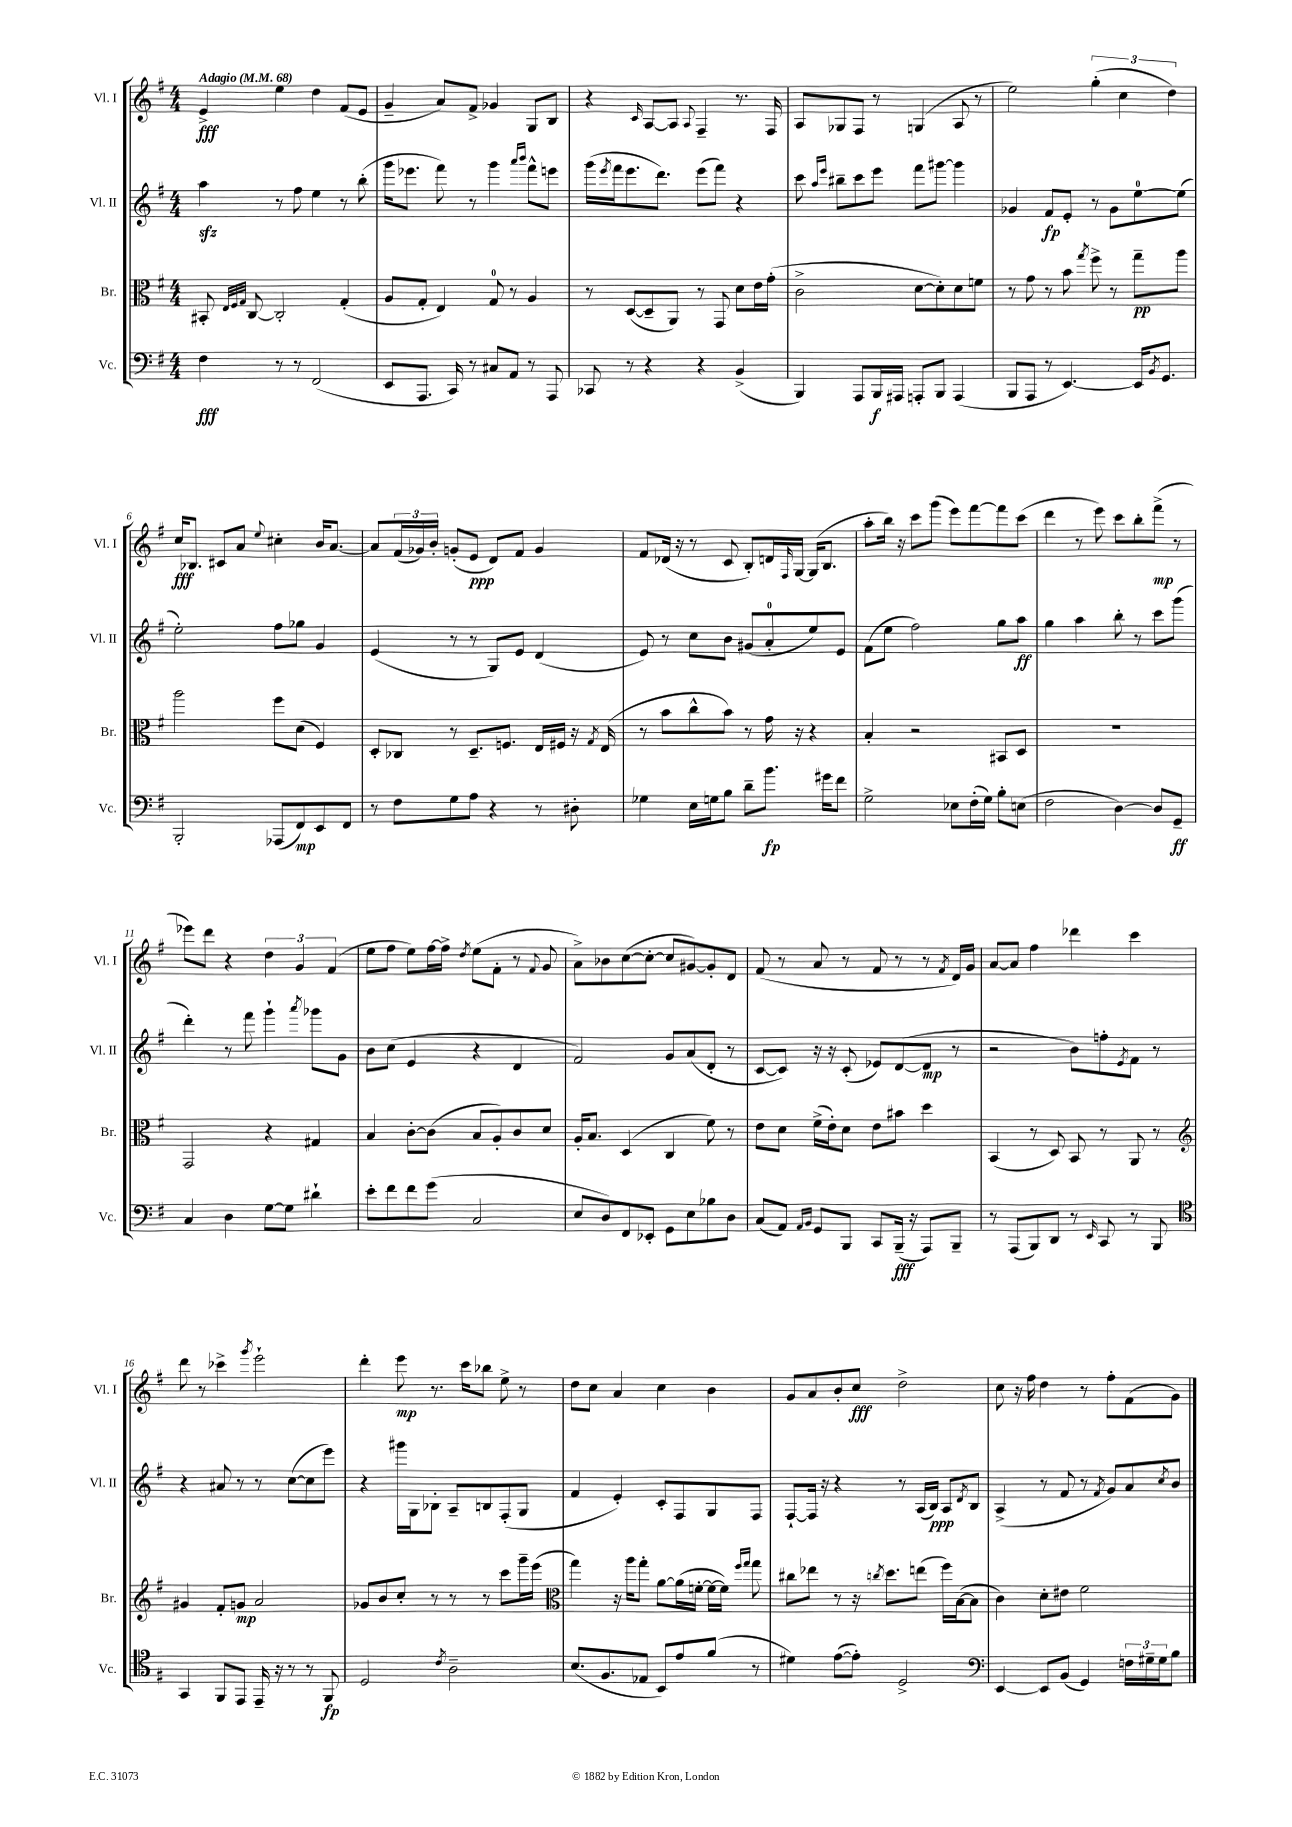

**kern	**kern	**kern	**kern
*staff4	*staff3	*staff2	*staff1
*clefF4	*clefC3	*clefG2	*clefG2
*k[f#]	*k[f#]	*k[f#]	*k[f#]
*M4/4	*M4/4	*M4/4	*M4/4
*MM68	*MM68	*MM68	*MM68
4F#\	8BB#'/	4aa\	4e^/
.	32qqE/LLL	.	.
.	32qqF#/	.	.
.	32qqG/JJJ	.	.
.	[8C/	.	.
8r	2C'/]	8r	4ee\
8r	.	8ff#\	.
(2FF#/	.	4ee\	4dd\
.	(4G'/	8r	(8f#/L
.	.	(8bb'\	8e/J
=	=	=	=
8EE/L	8A/L	16ggg\LK	4g~/
.	.	8.eee-\J	.
8.AAA/J	8G'/J	.	.
.	4E/)	8fff#\)	8a/L)
16CC/)	.	.	.
8r	.	8r	8f#^/J
8C#/L	8G/	4ggg\	4g-/
8AA/J	8r	.	.
.	.	16qqaaa/LL	.
.	.	16qqbbb/JJ	.
8r	4A/	8fff#^^\L	8G/L
8AAA/	.	8eee\J	8B/J
=	=	=	=
8CC-/	8r	(16ggg\LL	4r
.	.	8qeee/	.
.	.	16fff#\J	.
8r	([8D/L	8.eee\	.
.	.	.	16qqc/
4r	8D~/]	.	[8A/L
.	.	8.ddd\J)	.
.	8AA/J)	.	8A/]J
.	.	.	8qqA/
4r	8r	(8eee\L	4F#~/
.	8GG/	8fff#\J)	.
(4BB^/	8d\L	4r	8.r
.	16e\L	.	.
.	(16g'\JJ	.	16F#/
=	=	=	=
4BBB/)	2c^\	8ccc\	8A/L
.	.	16qqaa/LL	.
.	.	16qqeee/JJ	.
.	.	8bb#~\L	8G-/
8AAA/L	.	8ccc\	8F#/J
16BBB/L	.	8eee\J	8r
16AAA#/JJ	.	.	.
8AAA'/L	[8d\L	8fff#\L	(4G/
8BBB/J	8d'\])	[8ggg#\J	.
(4AAA/	8d\	4ggg#\]	8A/
.	8f\J	.	8r
=	=	=	=
8BBB/L	8r	4g-/	2ee\)
8AAA/J	8g\	.	.
8r	8r	8f#/L	.
[4.EE/)	8b\	8e'/J	.
.	8qgg/	.	.
.	8ff#^\	8r	(6gg'\
.	8r	8g-\L	.
.	.	.	6cc\
16EE/]LK	8gg~\L	[8ee\	.
8qBB/	.	.	.
8.GG/J	.	.	.
.	.	.	6dd\)
.	8aa\J	(8ee\]J	.
=	=	=	=
2BBB'/	2aa\	2ee'\)	16cc/LK
.	.	.	8.B-/J
.	.	.	8c#/L
.	.	.	8a/J
.	.	.	8qqee/
(8AAA-/L	8ff#\L	8ff#\L	4cc#'\
8FF#/)	(8d\J	8gg-\J	.
8EE/	4F#/)	4g/	16b/LK
.	.	.	[8.a/J
8FF#/J	.	.	.
=	=	=	=
8r	8D'/L	(4e/	8a/]L
8F#\L	8C-/J	.	(24f#/L
.	.	.	24g-/)
.	.	.	24b'/JJ
8G\	8r	8r	(8g'/L
8A\J	8.D~/L	8r	8e/J
4r	.	8G/L)	8d/L)
.	8.F/J	.	.
.	.	8e/J	8f#/J
8r	16E/LL	(4d/	4g/
.	16F#/JJ	.	.
8D#'\	16r	.	.
.	8qG/	.	.
.	(16E/	.	.
=	=	=	=
4G-\	8r	8e/)	8f#/L
.	8b\L	8r	(16d-/Jk
.	.	.	16r
16E\LL	8cc^^\	8cc\L	8r
16G\J	.	.	.
8B\J	8b\J)	8b\J	8c/
8d~\L	8r	(8g#/L	8B'/L)
8.b\J	16g\	8a'/	16d/L
.	.	.	16qqF#/
.	16r	.	[16G/JJ
.	4r	8ee/)	(16G/]LK
16g#\LK	.	.	8.B/J
8f#\J	.	8e/J	.
=	=	=	=
2G^\	4B'/	(8f#\L	8aa'\L
.	.	8ee\J	16bb\Jk)
.	.	.	16r
.	2r	2ff#\)	8ccc\L
.	.	.	(8ggg\J
8E-\L	.	.	8eee\L)
(16F#'\L	.	.	[8fff#\
16G\JJ)	.	.	.
8B'\L	8BB#/L	8gg\L	8fff#\]
(8E\J	8D/J	8aa\J	(8ccc\J
=	=	=	=
2F#\	1r	4gg\	4ddd\
.	.	4aa\	8r
.	.	.	8eee\)
[4D\)	.	8bb'\	8ccc\L
.	.	8r	8bb'\
8D/]L	.	8ccc\L	(8fff#^\J
8GG~/J	.	(8ggg\J	8r
=	=	=	=
4C/	2GG/	4ddd'\)	8eee-\L)
.	.	.	8ddd\J
4D\	.	8r	4r
.	.	8fff#\	.
[8G\L	4r	4ggg`\	6dd\
8G\]J	.	.	.
.	.	.	6g/
.	.	8qaaa/	.
4d#`\	4G#/	8ggg-\L	.
.	.	.	(6f#/
.	.	8g\J	.
=	=	=	=
8e'\L	4B/	8b\L	8ee\L
8f#\	.	(8cc\J	8ff#\J
8f#\	[8c'\L	4e/	8ee\L)
(8g\J	(8c\]J	.	[16ff#\L
.	.	.	16ff#^\]JJ
.	.	.	8qdd/
2C/	8B/L	4r	(8ee\L
.	8A'/)	.	8f#'\J
.	8c/	4d/	8r
.	.	.	8qqf#/
.	8d/J	.	8g/
=	=	=	=
8E/L	16A'/LK	2f#/)	8a^\L)
.	8.B/J	.	.
8D/)	.	.	8b-\
8FF#/	(4D/	.	([8cc\
8EE-'/J	.	.	8cc'\_J
8GG\L	4C/	8g/L	8cc/]L
8E\	.	(8a/	[8g#/)
8B-\	8f#\)	8d'/J	8g#'/]
8D\J	8r	8r	8d/J
=	=	=	=
(8C/L	8e\L	[8c/L	(8f#/
8AA/J)	8d\J	8c/]J)	8r
16qqAA/LL	.	.	.
16qqBB/JJ	.	.	.
8GG/L	(16f#^\LL	16r	8a/
.	16e'\J)	16r	.
8BBB/J	8d\J	(8c'/	8r
8CC/L	8e\L	8e-/L)	8f#/
(16BBB~/Jk	8b#\J	([8d/	8r
16r	.	.	.
8AAA/L)	4dd\	8d/]J	8r
.	.	.	8qf#/
8BBB~/J	.	8r	16d/LL)
.	.	.	16g/JJ
=	=	=	=
8r	(4BB/	2r	[8a/L
(8AAA/L	.	.	8a/]J
8BBB/)	8r	.	4ff#\
8DD/J	8D/)	.	.
8r	8BB/	8b\L)	4ddd-\
16qqEE/	.	.	.
8CC/	8r	8ff'\	.
.	.	8qe/	.
8r	8AA/	8f#\J	4ccc\
8BBB/	8r	8r	.
=	=	=	=
*clefC4	*clefG2	*	*
4GG/	4g#/	4r	8ddd\
.	.	.	8r
8FF#/L	8f#'/L	8a#/	4ccc-^\
8EE/J	8g/J	8r	.
.	.	.	8qggg/
16EE~/	2a/	8r	2eee`\
16r	.	.	.
8r	.	([8cc\L	.
8r	.	8cc\]	.
8FF#/	.	8eee\J)	.
=	=	=	=
2D/	8g-/L	4r	4ddd'\
.	8b/	.	.
.	8cc'/J	16ggg#\LL	8eee\
.	.	16G\J	.
.	8r	8B-'\J	8.r
8qc/	.	.	.
2A~\	8r	8A~/L	.
.	.	.	16ccc\LK
.	8r	8B/	8bb-\J
.	8ccc\L	(8F#'/	8ee^\
.	16ggg~\L	8G/J	8r
.	(16eee\JJ	.	.
=	=	=	=
*	*clefC3	*	*
(8.B/L	4gg\)	4f#/	8dd\L
.	.	.	8cc\J
8.F#/	.	.	.
.	16r	4e'/)	4a/
.	16aa\LK	.	.
8E-/J	8gg'\J	.	.
8BB/L)	[8a\L	8c'/L	4cc\
8e/	(16a\]L	8F#/	.
.	[16f'\JJ	.	.
(8f#/J	16f\_LL	8G/	4b\
.	16f\]JJ)	.	.
.	16qqff#/LL	.	.
.	16qqgg/JJ	.	.
8r	8gg\	8F#/J	.
=	=	=	=
4d#\)	8cc#\L	[8F#`/L	8g/L
.	8ee-\J	16F#/]Jk	8a/
.	.	16r	.
([8e\L	8r	4r	8b'/
8e'\]J)	16r	.	8cc/J
.	8qcc/	.	.
.	8.dd\L	.	.
2D^/	.	8r	2dd^\
.	(8ee\J	(16A/LL	.
.	.	16B/JJ)	.
.	16ff#\LL)	8A/L	.
.	([16B\J	.	.
.	.	8qd/	.
.	8B\]J	8B/J	.
=	=	=	=
*clefF4	*	*	*
[4EE/	4c\)	(4A^/	8cc\
.	.	.	16r
.	.	.	16ff#\
8EE/]L	8d'\L	8r	4dd\
(8BB/J	8e#\J	8f#/	.
4GG/)	2f#\	8r	8r
.	.	8qf#/	.
.	.	8g/L)	8ff#'\L
24F\LL	.	8a/	(8f#\
24G#~\	.	.	.
24G#\J	.	.	.
.	.	8qcc/	.
8B\J	.	8b/J	8g\J)
==	==	==	==
*-	*-	*-	*-
